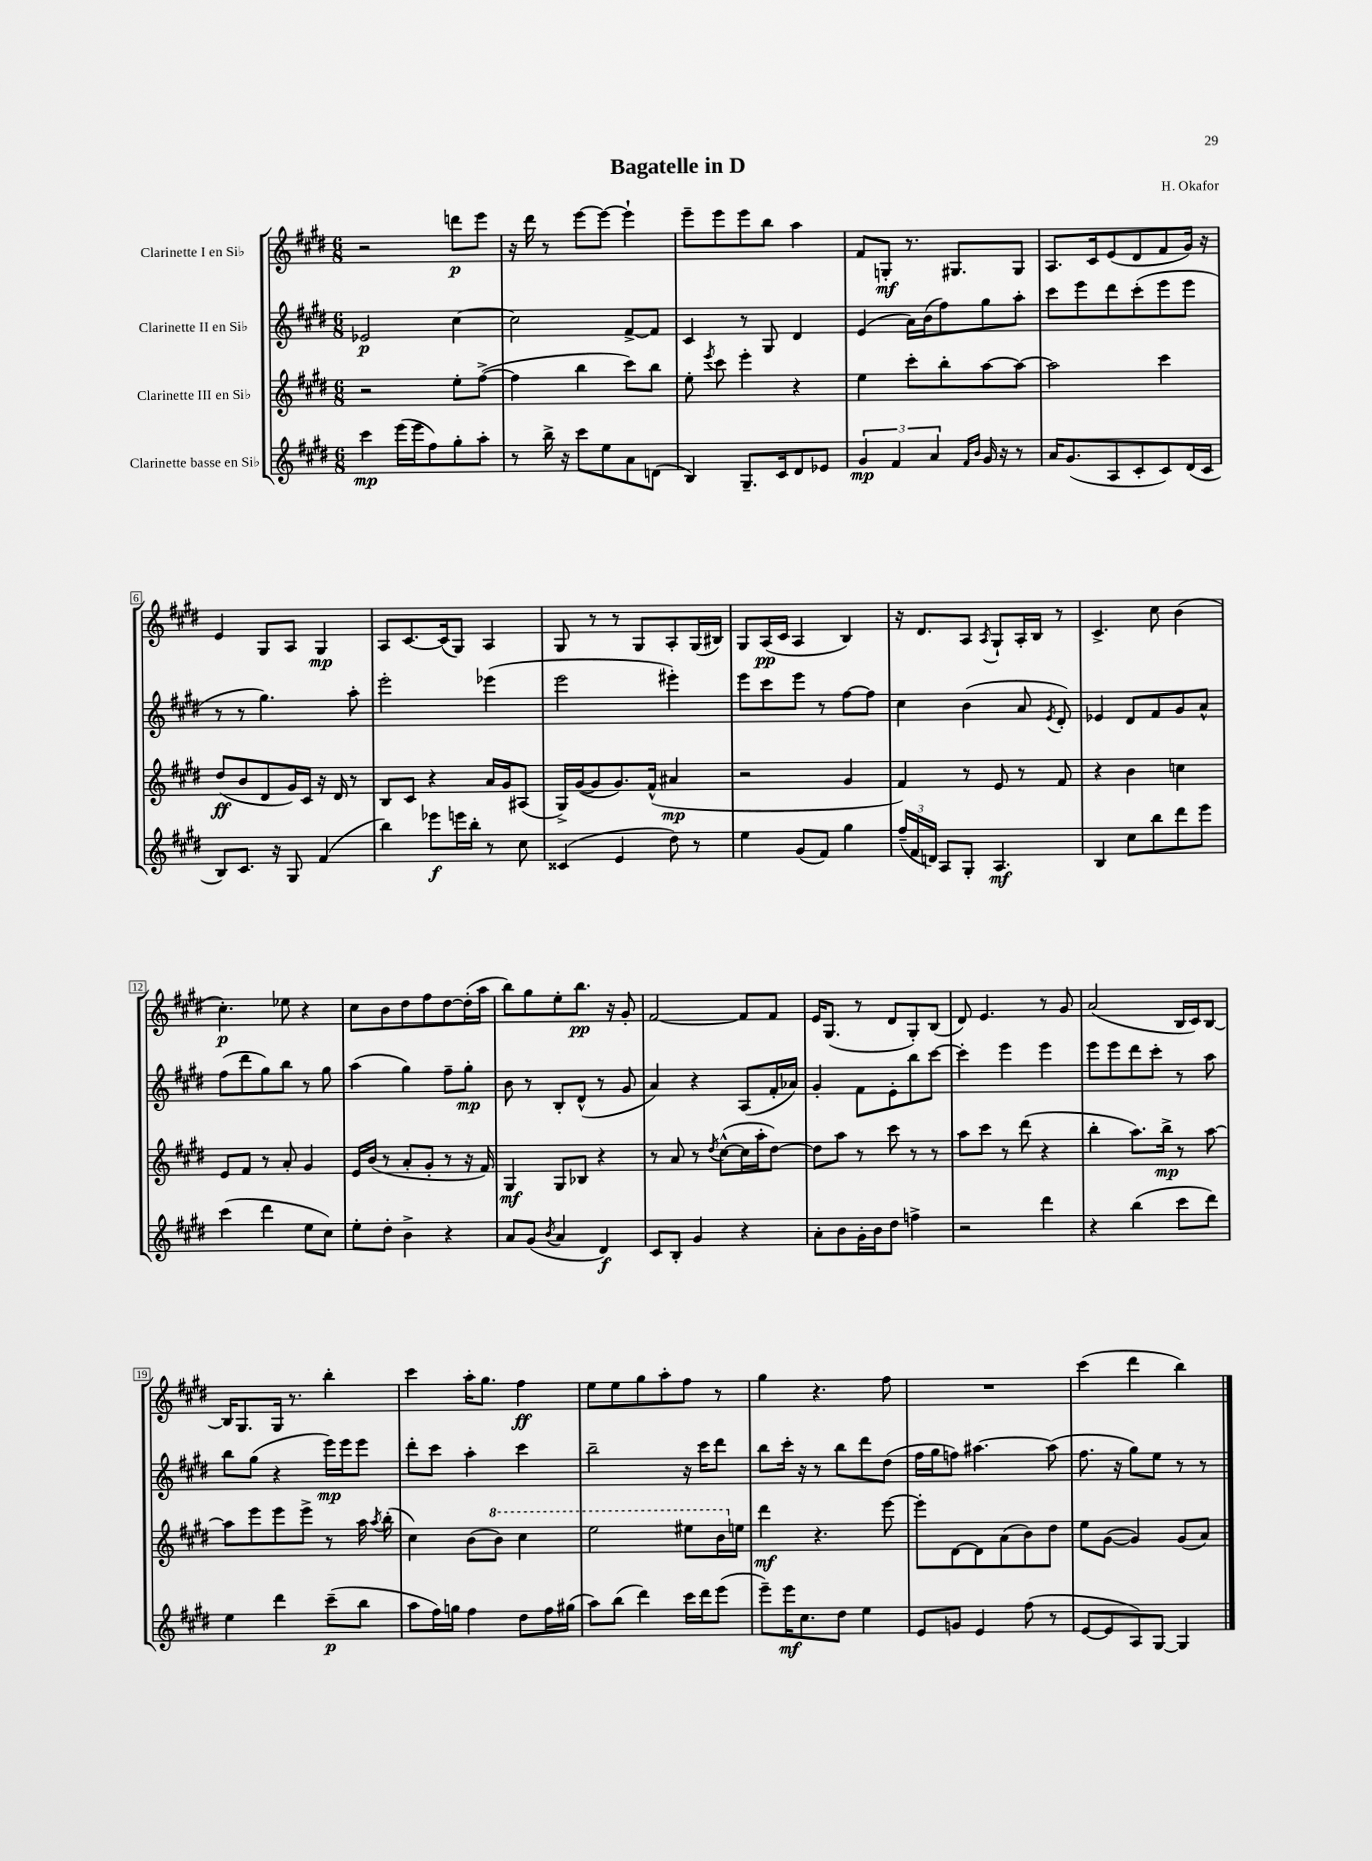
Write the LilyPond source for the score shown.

\header { title = "Bagatelle in D" composer = "H. Okafor" }
<<
\new StaffGroup <<
\new Staff = "s0" \with { instrumentName = "Clarinette I en Sib" } {
    \clef treble \key e \major \numericTimeSignature \time 6/8
    \autoBeamOff r2 d'''8[\p e'''8] |
    r16 dis'''16 r8 e'''8[~ e'''8]~ e'''4-! |
    e'''8[-- e'''8 e'''8 b''8] a''4 |
    fis'8[ g8]-.\mf r8. gis8.[ gis8] |
    a8.[ cis'16 e'8( dis'8 fis'8 gis'16]) r16 |
    e'4 gis8[ a8] gis4\mp |
    a8[ cis'8.~ cis'16( gis8]) a4 |
    gis8 r8 r8 gis8[ a8-. gis16( bis16]) |
    gis8[ a16\pp( cis'16] a4 b4) |
    r16 dis'8.[ a8] \acciaccatura { a8 } gis8[-! a16-. b16] r8 |
    cis'4.-> cis''8 b'4( |
    cis''4.-.\p) ees''8 r4 |
    cis''8[ b'8 dis''8 fis''8 dis''8~ dis''16-.( a''16] |
    b''8[) gis''8 e''8-. b''8.]\pp r16 gis'8-. |
    fis'2~ fis'8[ fis'8] |
    e'16[ gis8.]( r8 dis'8[ gis8-.) b8]( |
    dis'8) e'4. r8 gis'8 |
    a'2( b16[ cis'16) b8]~ |
    b16[ gis8. gis16] r8. b''4-. |
    cis'''4 a''16[-. gis''8.] fis''4\ff |
    e''8[ e''8 gis''8 a''8-. fis''8] r8 |
    gis''4 r4. fis''8 |
    R2. |
    cis'''4( dis'''4 b''4) \bar "|." |
}
\new Staff = "s1" \with { instrumentName = "Clarinette II en Sib" } {
    \clef treble \key e \major \numericTimeSignature \time 6/8
    \autoBeamOff ees'2\p cis''4~ |
    cis''2 fis'8[~-> fis'8] |
    cis'4 r8 gis8 dis'4 |
    e'4( a'16[) b'16( fis''8) gis''8 a''8]-. |
    cis'''8[ e'''8 dis'''8 cis'''8-.( e'''8 e'''8] |
    r8 r8 gis''4.) a''8-. |
    e'''2-. ees'''4( |
    e'''2 eis'''4-.) |
    e'''8[ cis'''8 e'''8] r8 fis''8[~ fis''8] |
    cis''4 b'4( a'8 \acciaccatura { e'8 } dis'8-.) |
    ees'4 dis'8[ fis'8 gis'8 a'8]-^ |
    fis''8[( dis'''8 gis''8) b''8] r8 gis''8 |
    a''4( gis''4) fis''8[-- gis''8]-.\mp |
    b'8 r8 b8[-. dis'8]-^( r8 gis'8 |
    a'4) r4 a8[( fis'16-. aes'16]) |
    gis'4-. fis'8[ e'8-. b''8 cis'''8]~ |
    cis'''4-. e'''4 e'''4 |
    e'''8[ e'''8 dis'''8 cis'''8]-. r8 a''8 |
    b''8[ gis''8]( r4 e'''16[\mp) e'''16 e'''8] |
    dis'''8[-. cis'''8] a''4-. cis'''4 |
    b''2-- r16 cis'''16[ dis'''8] |
    b''8[ cis'''16]-. r16 r8 b''8[ dis'''8 dis''8]( |
    fis''16[ gis''16 f''8]) ais''4.~ ais''8( |
    fis''8. r16 gis''8[) e''8] r8 r8 \bar "|." |
}
\new Staff = "s2" \with { instrumentName = "Clarinette III en Sib" } {
    \clef treble \key e \major \numericTimeSignature \time 6/8
    \autoBeamOff r2 e''8[-. fis''8]~->( |
    fis''4 b''4 cis'''8[) b''8] |
    e''8-. \acciaccatura { e'''8 } cis'''8 e'''4-. r4 |
    e''4 cis'''8[-. b''8-. a''8~ a''8]~ |
    a''2 cis'''4 |
    dis''8[\ff( b'8 dis'8 gis'16) cis'16] r16 dis'16 r8 |
    b8[ cis'8] r4 a'16[ gis'16 ais8]( |
    gis16[->) gis'16~( gis'8 gis'8.) fis'16]-^( ais'4\mp |
    r2 gis'4 |
    fis'4) r8 e'8 r8 fis'8 |
    r4 b'4 c''4 |
    e'8[ fis'8] r8 a'8-. gis'4 |
    e'16[ b'16]( r8 a'8[-. gis'8]-. r8 r16 fis'16) |
    gis4\mf gis8[ bes8] r4 |
    r8 a'8 r8 \acciaccatura { dis''8 } cis''8[~-^( cis''16 a''16-. dis''8]~) |
    dis''8[ a''8] r8 cis'''8 r8 r8 |
    a''8[ cis'''8] r8 dis'''8( r4 |
    b''4-. a''8.[) b''16]->\mp r8 a''8~ |
    a''8[ e'''8 e'''8 e'''8]-> r8 a''16 \acciaccatura { a''8 } b''16-.( |
    cis''4) b'8[( \ottava #1 b''8]) cis'''4 |
    e'''2 eis'''8[ b''16 \ottava #0 e''!16] |
    dis'''4\mf r4. e'''8~ |
    e'''8[-. dis'8~ dis'8 a'8( b'8) dis''8] |
    e''8[ gis'8]~( gis'4) gis'8[( a'8]) \bar "|." |
}
\new Staff = "s3" \with { instrumentName = "Clarinette basse en Sib" } {
    \clef treble \key e \major \numericTimeSignature \time 6/8
    \autoBeamOff cis'''4\mp e'''16[( e'''16 fis''8) gis''8-. a''8]-. |
    r8 b''16-> r16 cis'''8[ e''8 a'8 d'8]( |
    b4) gis8.[-- cis'16 dis'8 ees'8] |
    \tuplet 3/2 { gis'4\mp fis'4 a'4 } \grace { fis'16[ b'16] } gis'16 r16 r8 |
    a'16[ gis'8.( a8 cis'8-. cis'8) dis'16( cis'16] |
    b8[) cis'8.] r16 gis8 fis'4( |
    b''4) ees'''8[\f e'''16 b''16]-. r8 cis''8 |
    cisis'4( e'4 dis''8) r8 |
    e''4 gis'8[( fis'8]) gis''4 |
    \tuplet 3/2 { fis''16[--( fis'16 d'16]) } a8[ gis8]-. a4.\mf |
    b4 cis''8[ b''8 dis'''8 e'''8] |
    cis'''4( dis'''4 e''8[ cis''8]) |
    e''8[-. dis''8]-. b'4-> r4 |
    a'8[ gis'8]( \acciaccatura { b'8 } a'4 dis'4\f) |
    cis'8[ b8]-. gis'4 r4 |
    a'8[-. b'8 gis'16-. b'16 dis''8] f''4-> |
    r2 dis'''4 |
    r4 b''4( cis'''8[ dis'''8]) |
    e''4 dis'''4 cis'''8[--\p( b''8] |
    a''8[ fis''16) g''16] fis''4 dis''8[ fis''16 gis''16]( |
    a''8[) b''8]( dis'''4) cis'''16[ dis'''16 e'''8]( |
    e'''8[--) e'''16\mf cis''8. dis''8] e''4 |
    e'8[ g'8] e'4 fis''8( r8 |
    e'8[~ e'8 a8) gis8]~ gis4 \bar "|." |
}
>>
>>
\layout { \context { \Score \override BarNumber.stencil = #(make-stencil-boxer 0.1 0.3 ly:text-interface::print) } }
